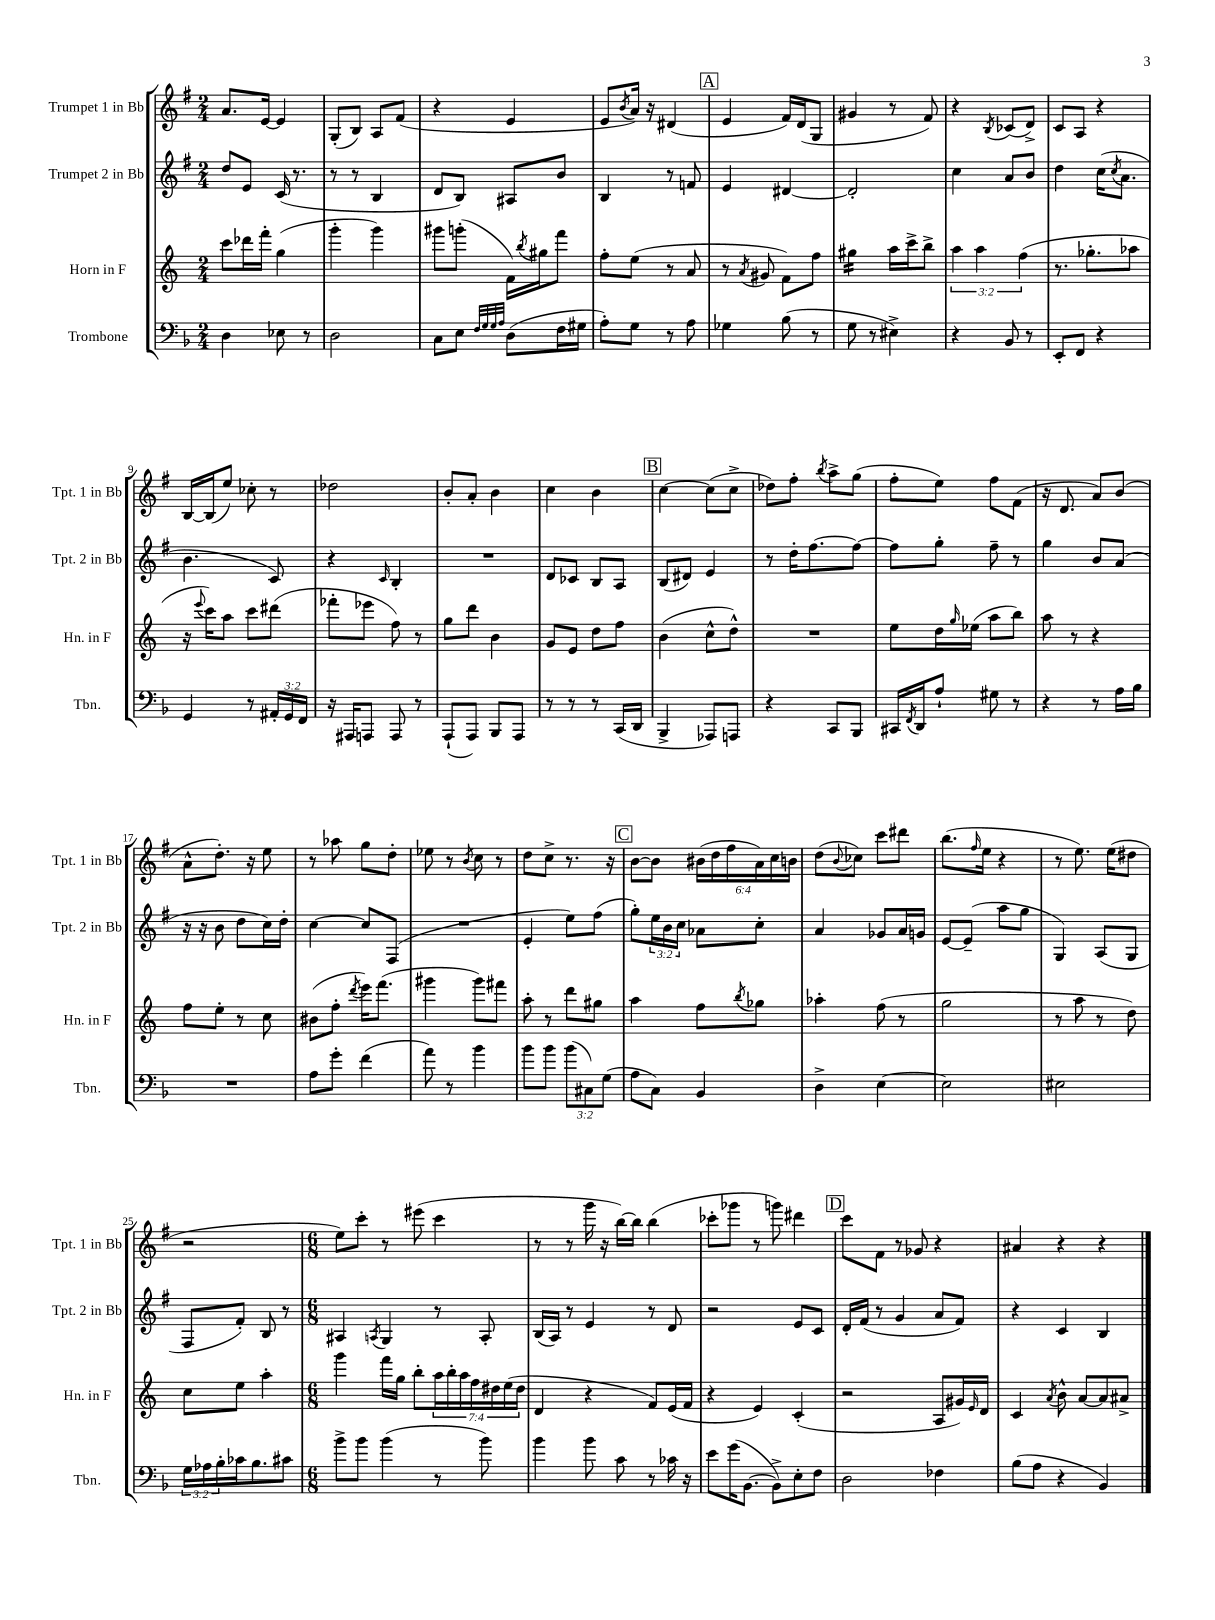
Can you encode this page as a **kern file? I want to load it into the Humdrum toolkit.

**kern	**kern	**kern	**kern
*staff4	*staff3	*staff2	*staff1
*clefF4	*clefG2	*clefG2	*clefG2
*k[b-]	*k[]	*k[f#]	*k[f#]
*M2/4	*M2/4	*M2/4	*M2/4
4D	8ccc	8dd	8.a
.	16ddd-	8e	.
.	16fff'	.	[16e
8E-	(4gg	(16c	4e]
.	.	8.r	.
8r	.	.	.
=	=	=	=
2D	4ggg'	8r	(8G'
.	.	8r	8B)
.	4ggg)	4B	8A
.	.	.	(8f#
=	=	=	=
8C	8ggg#	8d	4r
8E	(8ggg'	8B)	.
32qqF	.	.	.
32qqG	.	.	.
32qqG	.	.	.
32qqA	.	.	.
(8D	16f)	8A#	4e
.	8qbb	.	.
.	16gg#	.	.
16F	8fff	8b	.
16G#	.	.	.
=	=	=	=
8A')	8ff'	4B	8e
.	.	.	8qb
8G	(8ee	.	16a)
.	.	.	16r
8r	8r	8r	(4d#
8A	8a	8f	.
=	=	=	=
4G-	8r	4e	4e
.	8qa	.	.
.	8g#	.	.
(8B-	8f)	[4d#	16f#)
.	.	.	(16d
8r	8ff	.	8G
=	=	=	=
8G	4gg#	2d#']	4g#
8r	.	.	.
4E#^)	16aa	.	8r
.	16ccc^	.	.
.	8bb^	.	8f#)
=	=	=	=
4r	6aa	4cc	4r
.	6aa	.	.
.	.	.	8qB
8BB-	.	8a	(8c-
.	(6ff	.	.
8r	.	8b	8d^)
=	=	=	=
8EE'	8.r	4dd	8c
8FF	.	.	8A
.	8.gg-'	.	.
4r	.	(16cc	4r
.	.	8qcc	.
.	.	8.a	.
.	8aa-	.	.
=	=	=	=
4GG	16r	4.b	[16B
.	8qqeee	.	.
.	16ccc)	.	(16B]
.	8aa	.	8ee)
8r	8ccc	.	8cc-'
24AA#'	(8ddd#	8c)	8r
24GG	.	.	.
24FF	.	.	.
=	=	=	=
16r	8fff-'	4r	2dd-
16AAA#	.	.	.
8AAA	8eee-	.	.
.	.	16qqc	.
8AAA	8ff)	4B'	.
8r	8r	.	.
=	=	=	=
(8AAA`	8gg	2r	8b'
8AAA)	8ddd	.	8a'
8BBB-	4b	.	4b
8AAA	.	.	.
=	=	=	=
8r	8g	8d	4cc
8r	8e	8c-	.
8r	8dd	8B	4b
(16CC	8ff	8A	.
16DD	.	.	.
=	=	=	=
4BBB-^	(4b	(8B	[4cc
.	.	8d#)	.
8AAA-)	8cc^^	4e	(8cc]
8AAA	8dd^^)	.	8cc^
=	=	=	=
4r	2r	8r	8dd-)
.	.	16dd'	8ff#'
.	.	[8.ff#	.
.	.	.	8qbb
8CC	.	.	8aa^
8BBB-	.	8ff#_	(8gg
=	=	=	=
16CC#	8ee	8ff#]	8ff#'
8qFF	.	.	.
16DD	.	.	.
8A`	16dd	8gg'	8ee)
.	16qqgg	.	.
.	(16ee-	.	.
8G#	8aa	8ff#~	8ff#
8r	8bb)	8r	(8f#
=	=	=	=
4r	8aa	4gg	16r
.	.	.	8.d
.	8r	.	.
8r	4r	8b	8a)
16A	.	(8a	(8b
16B-	.	.	.
=	=	=	=
2r	8ff	16r	8a^^
.	.	16r	.
.	8ee'	8b	8.dd')
.	8r	8dd	.
.	.	.	16r
.	8cc	16cc)	8ee
.	.	16dd'	.
=	=	=	=
8A	(8b#	[4cc	8r
8g'	8ff'	.	8aa-
.	8qddd	.	.
(4f	16eee)	8cc]	8gg
.	(8.fff	.	.
.	.	(8F#	8dd'
=	=	=	=
8a)	4ggg#	2r	8ee-
8r	.	.	8r
.	.	.	8qb
4b-	8ggg#)	.	8cc
.	8fff#	.	8r
=	=	=	=
8b-	8aa'	4e'	8dd
8b-	8r	.	8cc^
(12b-	8ddd	8ee)	8.r
12C#)	.	.	.
.	8gg#	(8ff#	.
(12G	.	.	.
.	.	.	16r
=	=	=	=
8A	4aa	8gg')	[8b
8C)	.	24ee	8b]
.	.	24b	.
.	.	24cc	.
4BB-	8ff	8a-	(24b#
.	.	.	24dd
.	.	.	24ff#
.	8qbb	.	.
.	8gg-	8cc'	24a)
.	.	.	24cc
.	.	.	24b
=	=	=	=
4D^	4aa-'	4a	(8dd
.	.	.	8qqb
.	.	.	8cc-)
[4E	(8ff	8g-	8ccc
.	8r	16a	8ddd#
.	.	16g	.
=	=	=	=
2E]	2gg	[8e	(8.bb
.	.	(8e~]	.
.	.	.	16qqff#
.	.	.	16ee
.	.	8aa	4r
.	.	8gg	.
=	=	=	=
2E#	8r	4G)	8r
.	8aa	.	8.ee)
.	8r	(8A	.
.	.	.	(16ee
.	8dd)	8G	8dd#
=	=	=	=
24G	8cc	8F#	2r
24A-	.	.	.
24B-'	.	.	.
16c-	8ee	8f#')	.
8.B-	.	.	.
.	4aa'	8B	.
8c#	.	8r	.
=	=	=	=
*M6/8	*M6/8	*M6/8	*M6/8
8b-^	4ggg	4A#	8ee)
8b-	.	.	8ccc'
.	.	8qA	.
(4b-	16fff	4G	8r
.	16gg	.	.
.	8bb'	.	(8eee#
8r	28aa	8r	4ccc
.	28bb'	.	.
.	28aa	.	.
.	28ff	.	.
8b-)	.	8A'	.
.	28dd#	.	.
.	(28ee	.	.
.	28dd#	.	.
=	=	=	=
4b-	4d	(16B	8r
.	.	16A)	.
.	.	8r	8r
8b-	4r	4e	16ggg
.	.	.	16r
8c	.	.	[16bb)
.	.	.	16bb]
8r	8f)	8r	(4bb
16c-	(16e	8d	.
16r	16f	.	.
=	=	=	=
8e	4r	2r	8ccc-'
(16g	.	.	8ggg-
[8.BB-	.	.	.
.	4e)	.	8r
8BB-^])	.	.	8ggg)
8E'	(4c'	8e	4ddd#
8F	.	8c	.
=	=	=	=
2D	2r	16d'	8ccc
.	.	(16f#	.
.	.	8r	8f#
.	.	4g	8r
.	.	.	8g-
4F-	8A	8a	4r
.	16g#)	8f#)	.
.	16qqe	.	.
.	16d	.	.
=	=	=	=
(8B-	4c	4r	4a#
8A	.	.	.
.	8qa	.	.
4r	8b^^	4c	4r
.	[8a	.	.
4BB-)	8a]	4B	4r
.	8a#^	.	.
==	==	==	==
*-	*-	*-	*-
